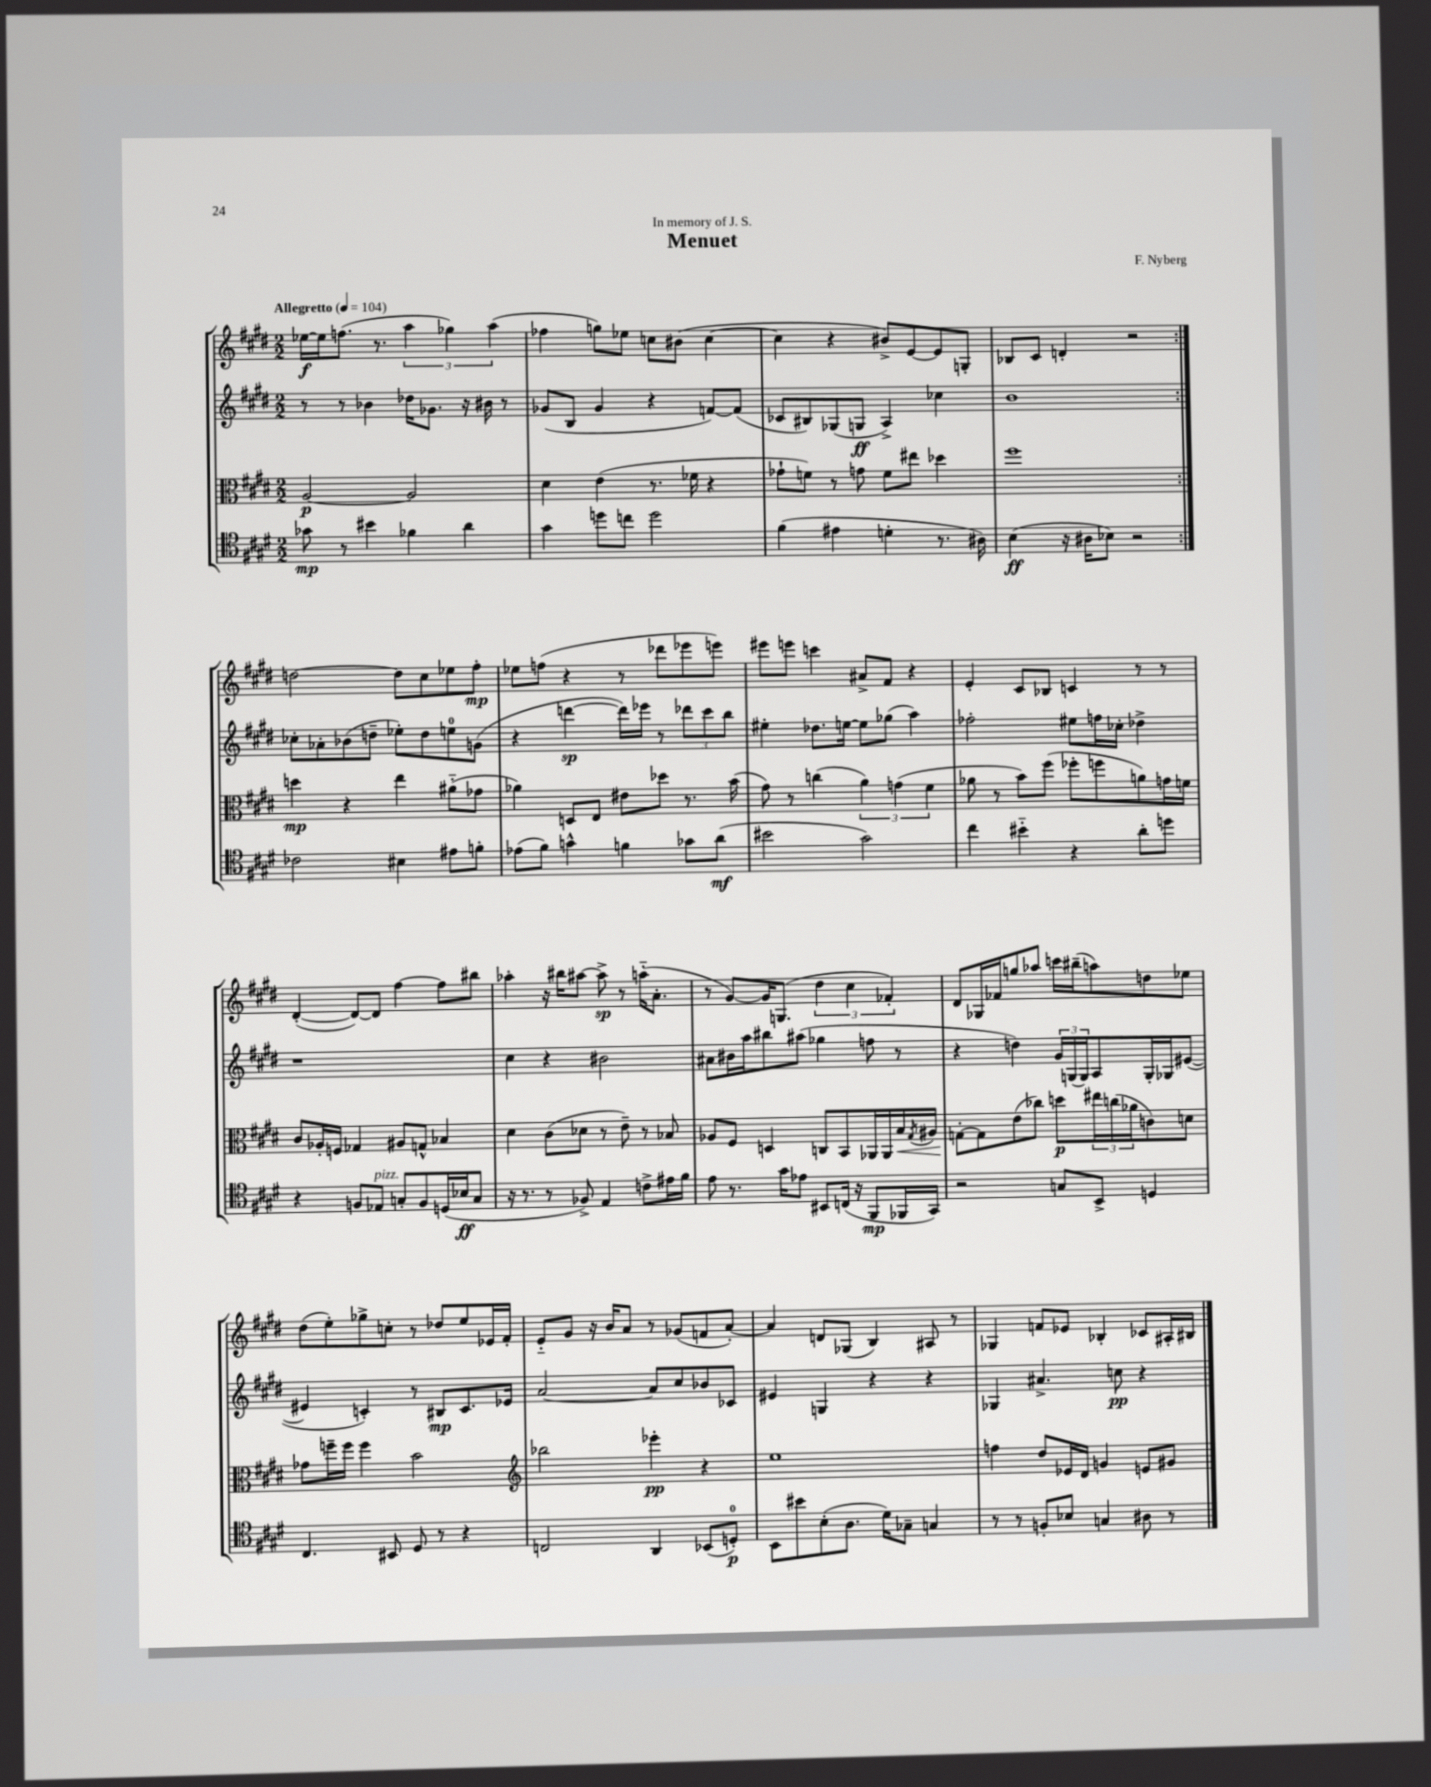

**kern	**kern	**kern	**kern
*staff4	*staff3	*staff2	*staff1
*clefC4	*clefC3	*clefG2	*clefG2
*k[f#c#g#d#]	*k[f#c#g#d#]	*k[f#c#g#d#]	*k[f#c#g#d#]
*M2/2	*M2/2	*M2/2	*M2/2
*MM104	*MM104	*MM104	*MM104
8g-	[2A	8r	[16ee-
.	.	.	16ee-]
8r	.	8r	(8.ff
4b#	.	4b-	.
.	.	.	8.r
4f-	2A]	16dd-	6aa
.	.	8.g-	.
.	.	.	6gg-)
4a	.	16r	.
.	.	16b#	.
.	.	.	(6aa
.	.	8r	.
=	=	=	=
4g#	4d#	(8g-	4ff-
.	.	8B	.
8dd	(4e	4g-	8gg)
8cc	.	.	8ee-
2dd	8.r	4r	8cc
.	.	.	(8b#
.	16f-	.	.
.	4r	[8f)	[4cc
.	.	(8f]	.
=	=	=	=
(4f#	8g-`	8c-	4cc]
.	8f)	8B#)	.
4e#	8r	(8G-	4r
.	8g	8G	.
4d'	8f	4A^)	8b#^)
.	8ee#	.	[8e
8.r	4dd-	4cc-	8e]
.	.	.	8G'
16A#)	.	.	.
=	=	=	=
(4B	1ff#	1b	8B-
.	.	.	8c#
16r	.	.	4d'
16A#	.	.	.
8B-)	.	.	.
2r	.	.	2r
=:|!	=:|!	=:|!	=:|!
2c-	4dd	8cc-'	[2dd
.	.	8a-'	.
.	4r	(8b-	.
.	.	8dd~	.
4B#	4ee	8ee-')	8dd]
.	.	8dd	8cc#
8e#	(8a#'~	8ee	8ee-
8f'	8g-	(8g	8ff#'
=	=	=	=
(8e-	4a-)	4r	8ee-
8f#)	.	.	(8ff
4g^^	8D	[4ddd	4r
.	8E	.	.
4f	8e#	16ddd])	8r
.	.	16eee-	.
.	8dd-	8r	8ddd-
8g-	8.r	12ddd-	8eee-
.	.	12ccc#	.
(8a	.	.	8eee)
.	.	12bb	.
.	(16b	.	.
=	=	=	=
2b#	8g#)	4ee#'	8eee#
.	8r	.	8eee
.	(4cc	8.dd-	4ccc
.	.	[16ee	.
2g#)	6a)	8ee]	8a#^
.	.	(8gg-	8f#
.	(6g	.	.
.	.	4aa)	4r
.	6f#	.	.
=	=	=	=
4cc#	8a-	2ff-'	4e'
.	8r	.	.
4b#'~	8b)	.	8c#
.	(8ff#	.	8B-
4r	8ff-'	8ee#	4c
.	8ff	16ff	.
.	.	16cc-'	.
8a'	8a)	4dd-^	8r
8dd	16g	.	8r
.	16f	.	.
=	=	=	=
4r	8c#	1r	([4d#'
.	16A-'	.	.
.	16F	.	.
8F	4G-	.	8d#_)
8E-	.	.	8d#]
8G'	8A#	.	[4ff#
8F	8G^^	.	.
(16D	4B-	.	8ff#]
16B-	.	.	.
8G	.	.	8bb#
=	=	=	=
16r	4d#	4cc#	4aa-'
8.r	.	.	.
8r	(8c#	4r	16r
.	.	.	16bb#
8F-^)	8d-	.	[8aa#
4E	8r	2b#	8aa#^]
.	8e~)	.	8r
8c^	8r	.	(16aa'~
.	.	.	8.a'
16e#	8B-	.	.
16f#	.	.	.
=	=	=	=
8e	8A-	8a#	8r
8.r	8F#	16b#	[8g#)
.	.	16aa	.
.	4D	8bb#	16g#]
16g#	.	.	(8.G
8e-	.	(8aa#	.
8BB#	8C	4gg-	6dd#
(16C	8BB	.	.
.	.	.	6cc#
16r	.	.	.
8FF#	16AA-	8ff	.
.	16AA-	.	.
.	.	.	6f-')
16FF-	16B	8r	.
.	8qG#	.	.
16GG#)	16A#	.	.
=	=	=	=
2r	[8G'	4r	8d#
.	8G]	.	16G-
.	.	.	16f-
.	(8e	4dd)	8gg
.	8cc-)	.	8aa-
8G	8dd	24g#	16ccc
.	.	(24G	.
.	.	.	(16bb#~
.	.	24G)	.
8BB^	24ee#	8A	8aa)
.	(24cc	.	.
.	24a-	.	.
4D	8c)	16G'	8dd
.	.	16G-	.
.	8d	([8e#	8ee-
=	=	=	=
4.C#	8g-	4e#]	(8dd#
.	16ff~	.	8ee')
.	16ff	.	.
.	4ff	4c')	8gg-^
8BB#	.	.	8cc'
8D#	2b	8r	8r
8r	.	8B#	8dd-
4r	.	8.c	8ee
.	.	.	16e-
.	.	16e-	16f#'
=	=	=	=
*	*clefG2	*	*
2C	2bb-	[2a	8e'~
.	.	.	8g#
.	.	.	16r
.	.	.	16b
.	.	.	8a
4AA	4eee-'	8a]	8r
.	.	8cc#	(8g-
(8BB-	4r	8b-	8f
8D')	.	8c-	[8a')
=	=	=	=
8BB	1ee	4e#	4a]
8b#	.	.	.
(8B'	.	4G	8d
8.A	.	.	(8G-
.	.	4r	4B)
16d#)	.	.	.
8G-~	.	.	.
4G	.	4r	8A#
.	.	.	8r
=	=	=	=
8r	4ff	4G-	4G-
8r	.	.	.
8F'	8dd#	4.a#^	8f
8B-	16e-	.	8e-
.	16d#	.	.
4G	4g	.	4B-'
.	.	8cc	.
8A#	8e	4r	8c-
8r	8g#	.	16A#'
.	.	.	16B#
==	==	==	==
*-	*-	*-	*-
